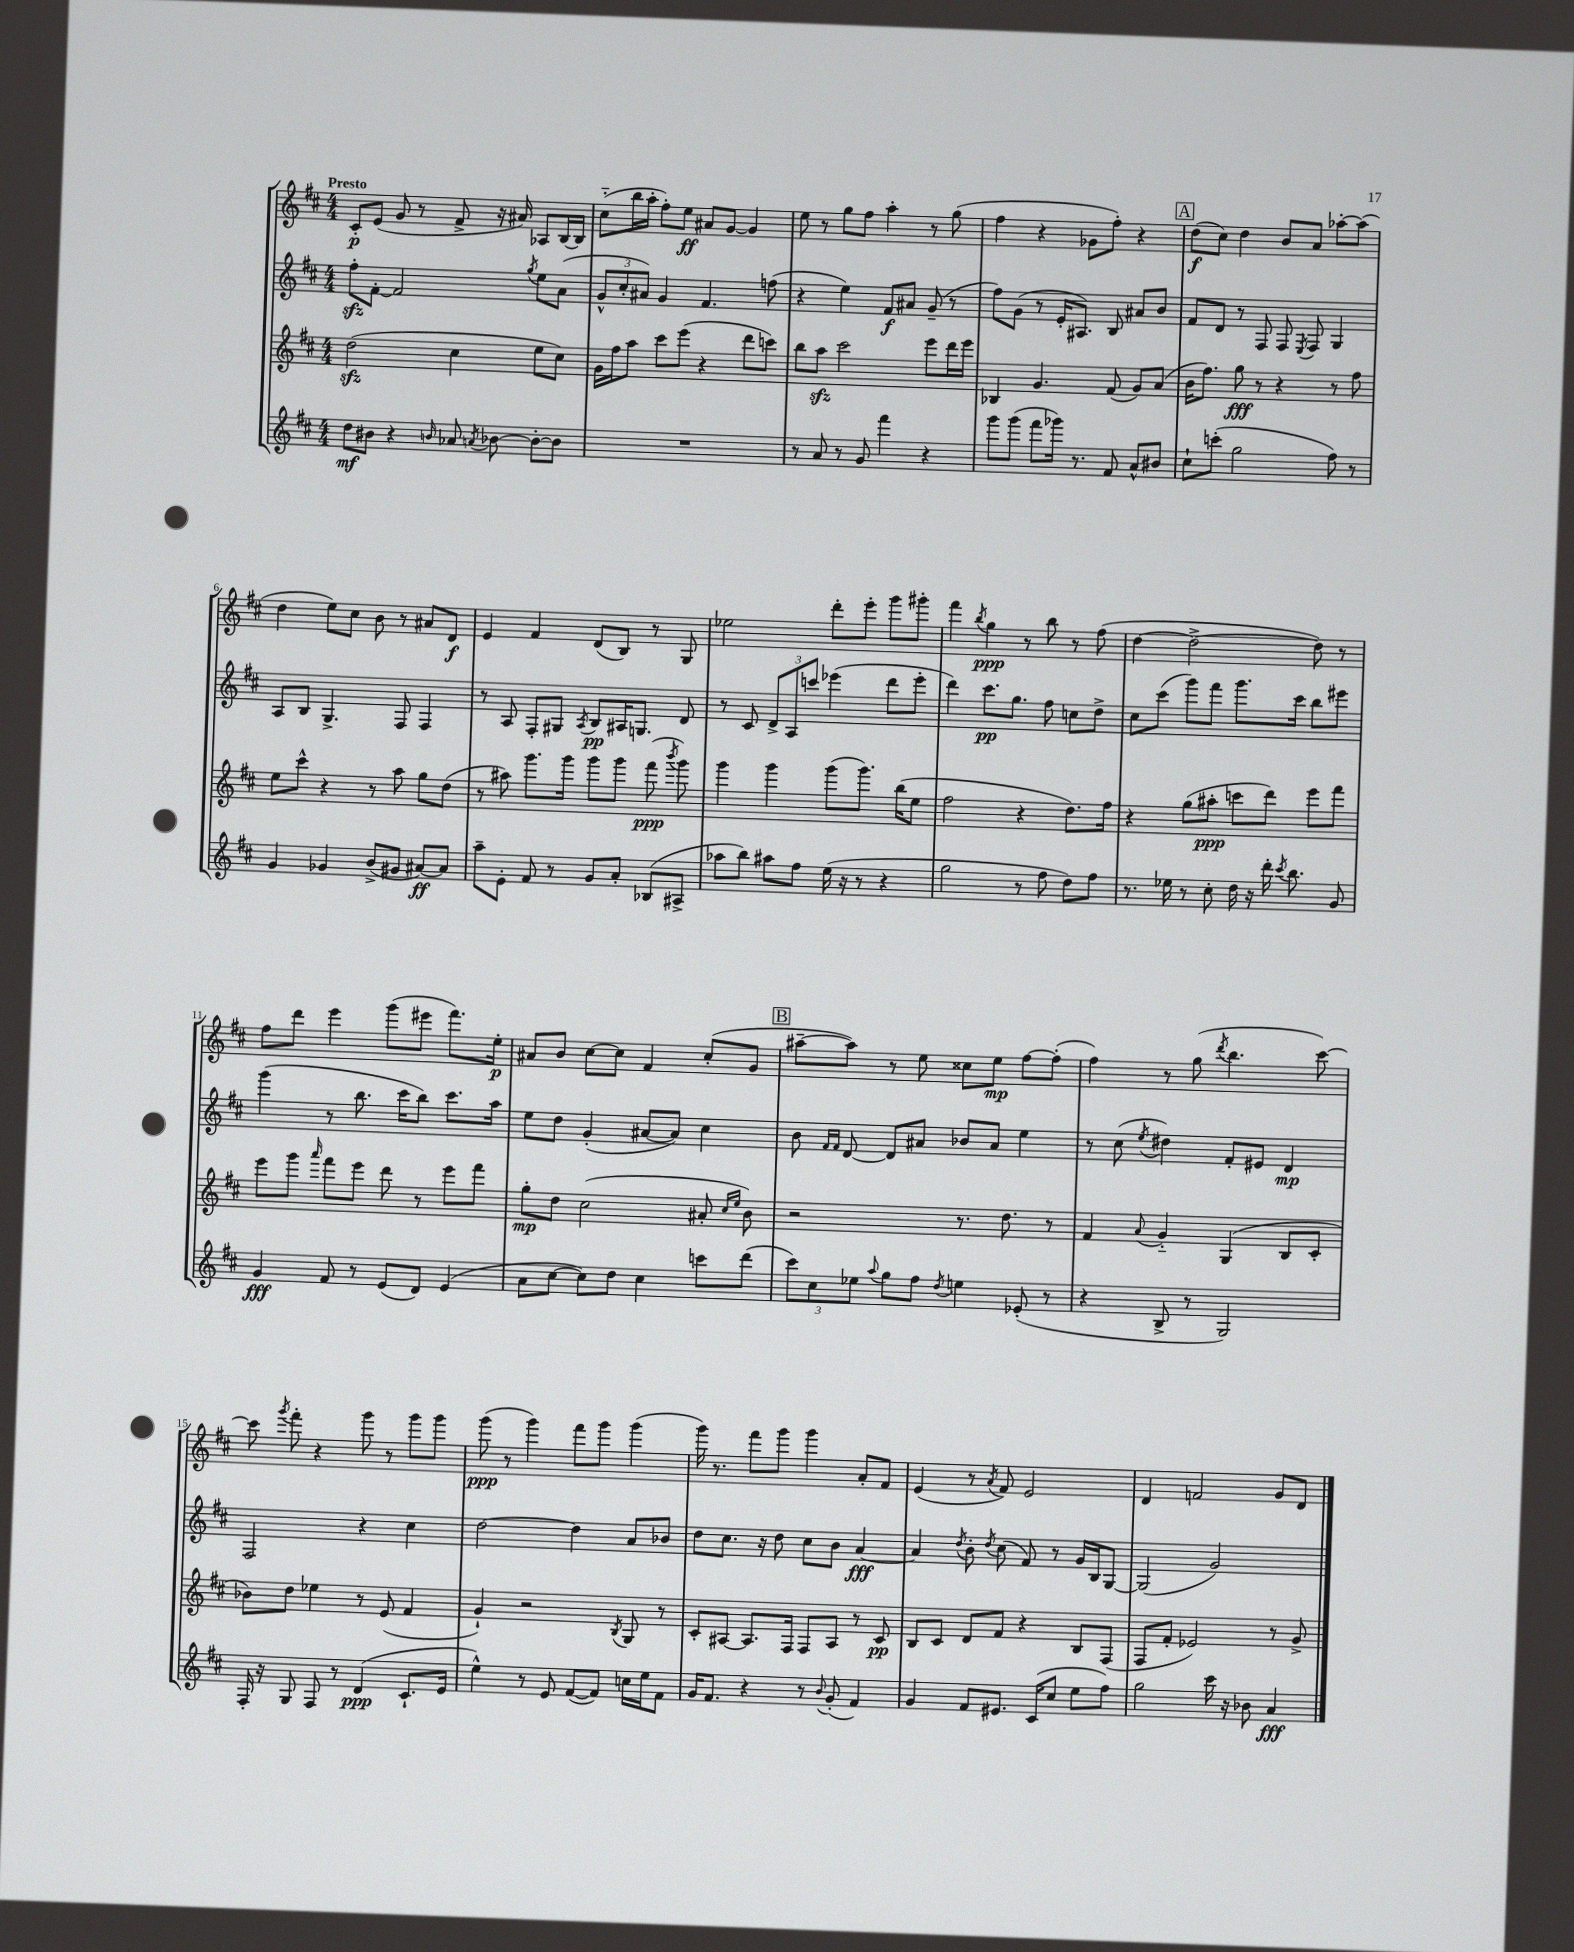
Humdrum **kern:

**kern	**kern	**kern	**kern
*staff4	*staff3	*staff2	*staff1
*clefG2	*clefG2	*clefG2	*clefG2
*k[f#c#]	*k[f#c#]	*k[f#c#]	*k[f#c#]
*M4/4	*M4/4	*M4/4	*M4/4
8dd\L	(2dd\	8ff#'\L	8c#'/L
8b#\J	.	[8f#'\J	(8e/J
4r	.	2f#/]	8g/
.	.	.	8r
16qqb/	.	.	.
8a-/	4cc#\	.	8f#^/
8qa/	.	.	.
[8b-\	.	.	16r
.	.	.	16a#/)
.	.	8qgg/	.
8b-'\_L	8ee\L	8ee\L	8A-/L
8b-\]J	8cc#\J)	(8a\J	[16B/L
.	.	.	16B/]JJ
=	=	=	=
1r	16g\LL	12g^^/L	(8cc#'~\L
.	16ff#\J	.	.
.	.	12cc#'/	.
.	8aa\J	.	16bb\L
.	.	12a#/J)	.
.	.	.	16aa'\JJ
.	8ccc#\L	4g/	8ff#'\L)
.	(8eee\J	.	8ee\J
.	4r	4.f#/	8a#/L
.	.	.	[8g/J
.	8ddd\L	.	4g/]
.	8ccc\J)	(8ff\	.
=	=	=	=
8r	8bb\L	4r	8ee\
8a/	8aa\J	.	8r
8r	2ccc#\	4ee\)	8gg\L
8g/	.	.	8ff#\J
4fff#\	.	8f#/L	4aa'\
.	.	8a#/J	.
4r	8eee\L	(8g~/	8r
.	16ddd\L	8r	(8gg\
.	16eee\JJ	.	.
=	=	=	=
8ggg\L	4B-/	8ff#\L)	4ff#\
(8ggg\J	.	(8g\J	.
8fff#\L	4.g/	8r	4r
16ggg-\Jk)	.	16e'/LK	.
8.r	.	8.A#/J)	.
.	.	.	8g-\L
8f#/	(8f#/	8B/	8ff#'\J)
8a^^/L	8g/L)	8a#/L	4r
8b#/J	(8a/J	8b/J	.
=	=	=	=
8cc#`\L	16b\LK	8f#/L	(8dd\L
.	8.ff#\J)	.	.
(8ccc'\J	.	8d/J	8cc#\J)
2gg\	8gg\	8r	4dd\
.	8r	8F#/	.
.	4r	8F#/	8b/L
.	.	8qE/	.
.	.	8F#/	8a/J
8ff#\)	8r	4G/	[8aa-'\L
8r	8ff#\	.	(8aa-\]J
=	=	=	=
4g/	8ee\L	8A/L	4dd\
.	8ccc#^^\J	8B/J	.
4g-/	4r	4.G^/	8ee\L)
.	.	.	8cc#\J
(8b^/L	8r	.	8b\
8g#/J	8aa\	8F#/	8r
[8a#/L)	8gg\L	4F#/	8a#/L
8a#/]J	(8dd\J	.	8d/J
=	=	=	=
8aa~\L	8r	8r	4e/
8e'\J	8aa#\)	8A/	.
8f#/	8.ggg\L	8F#'/L	4f#/
8r	.	8G#/J	.
.	16ggg\Jk	.	.
.	.	8qA/	.
8g/L	8ggg\L	8B/L	(8d/L
8a'/J	8ggg\J	16A#/K	8B/J)
.	.	8.G/J	.
(8B-/L	(8fff#\	.	8r
.	8qbbb/	.	.
8A#^/J	8ggg\)	8d/	8G/
=	=	=	=
8aa-\L	4ggg\	8r	2ee-\
8bb\J)	.	8c#/	.
8aa#\L	4ggg\	12d^/L	.
.	.	12A/	.
8ff#\J	.	.	.
.	.	12ccc/J	.
(16ee\	(8ggg\L	(4eee-\	8ddd'\L
16r	.	.	.
8r	8.ggg\J)	.	8eee'\J
4r	.	8ddd\L	8ggg\L
.	(16bb\LK	.	.
.	8ee\J	8eee-'\J	8ggg#'\J
=	=	=	=
2gg\	2ff#\	4ddd\)	4fff#\
.	.	.	8qbb/
.	.	8.ccc#\L	4gg\
.	.	8.gg\J	.
8r	4r	.	8r
8ff#\	.	8ff#\	8bb\
8dd\L)	8.dd\L)	8cc\L	8r
8ff#\J	.	8dd^\J	(8ff#\
.	16ff#\Jk	.	.
=	=	=	=
8.r	4r	8cc#\L	[4dd\
.	.	(8ccc#\J	.
16ee-\	.	.	.
8r	(8gg\L	8ggg\L)	2dd^\_
8cc#'\	8aa#'\J	8fff#\J	.
16dd\	8ccc\L	8.ggg\L	.
16r	.	.	.
16ddd'\	8ddd\J)	.	.
8qccc#/	.	.	.
8.bb\	.	16ccc#\Jk	.
.	8eee\L	8bb\L	8dd\])
8g/	8fff#\J	8eee#\J	8r
=	=	=	=
4g/	8eee\L	(4ggg\	8ff#\L
.	8ggg\J	.	8ddd\J
.	16qqaaa/	.	.
8f#/	8fff#\L	8r	4eee\
8r	8eee\J	8.bb\	.
(8e/L	8ddd\	.	(8ggg\L
.	.	16ccc#\LK	.
8d/J)	8r	8bb\J)	8eee#\J
(4e/	8eee\L	8.ccc#\L	8.fff#\L)
.	8fff#\J	.	.
.	.	16aa\Jk	16ee'\Jk
=	=	=	=
8a\L	8gg'\L	8ee\L	8a#/L
[8cc#\J	8dd\J	8dd\J	8b/J
8cc#\]L)	(2cc#\	(4g'/	[8cc#\L
8dd\J	.	.	8cc#\]J
4cc#\	.	[8a#/L	4f#/
.	.	8a#/]J)	.
8ccc\L	8a#'/	4cc#\	(8cc#'/L
.	16qqcc#/LL	.	.
.	16qqee/JJ	.	.
(8ddd\J	8b\)	.	8g/J
=	=	=	=
12ccc#\L)	2r	8b\	[8aa#~\L
12cc#\	.	.	.
.	.	16qqf#/LL	.
.	.	16qqf#/JJ	.
.	.	[8d/	8aa#\]J)
12ee-\J	.	.	.
8qqaa/	.	.	.
8gg\L	.	8d/]L	8r
8ff#\J	.	8a#/J	8ee\
8qdd/	.	.	.
4ee\	8.r	8b-/L	8cc##\L
.	.	8a#/J	8ee\J
.	8.dd\	.	.
(8e-'/	.	4ee\	[8ff#\L
8r	8r	.	(8ff#'\]J
=	=	=	=
4r	4f#/	8r	4ff#\)
.	.	(8cc#\	.
.	8qqa/	8qee/	.
8B^/	4g'~/	4dd#\)	8r
8r	.	.	(8gg\
.	.	.	8qddd/
2G/)	(4G/	8f#'/L	4.bb\
.	.	8e#/J	.
.	8B/L	4d/	.
.	8c#'/J	.	[8ccc#\)
=	=	=	=
16F#'/	8b-\L)	2F#/	8ccc#\]
16r	.	.	.
.	.	.	8qggg/
8G/	8dd\J	.	8fff#'\
8F#/	4ee-\	.	4r
8r	.	.	.
(4d/	8r	4r	8ggg\
.	(8e/	.	8r
8.c#`/L	4f#/	4cc#\	8ggg\L
.	.	.	8ggg\J
16e/Jk	.	.	.
=	=	=	=
4ee^^\)	4g`/)	[2dd\	(8ggg\
.	.	.	8r
8r	2r	.	4ggg\)
8e/	.	.	.
([8f#/L	.	4dd\]	8fff#\L
8f#/]J)	.	.	8ggg\J
.	8qB/	.	.
16cc\LL	8G/	8a/L	(4ggg\
16ee\J	.	.	.
8f#\J	8r	8b-/J	.
=	=	=	=
16g/LK	8c#'/L	8dd\L	16ggg\)
8.f#/J	.	.	8.r
.	[8A#/J	8.cc#\J	.
4r	8.A#/]L	.	8fff#\L
.	.	16r	.
.	.	8dd\	8ggg\J
.	16F#/Jk	.	.
8r	8F#/L	8cc#\L	4ggg\
8qqb/	.	.	.
(8g'/	8A#/J	8b\J	.
4f#/)	8r	[4a/	8a'/L
.	8c#/	.	8f#/J
=	=	=	=
4g/	8B/L	4a/]	(4e/
.	8c#/J	.	.
.	.	8qdd/	.
8f#/L	8d/L	8b'\	8r
.	.	8qdd/	8qa/
8.e#/J	8f#/J	(8cc#\	8f#/)
.	4r	8f#/)	2e/
(16c#/LK	.	.	.
8cc#/J	.	8r	.
8ee\L	8B/L	16g/LL	.
.	.	16B/J	.
8ff#\J)	(8F#/J	[8G/J	.
=	=	=	=
2gg\	8F#/L	(2G/]	4d/
.	8f#'/J	.	.
.	2e-/)	.	2f/
16ccc#\	.	2g/)	.
16r	.	.	.
8b-\	.	.	.
4a/	8r	.	8g/L
.	8g^/	.	8d/J
==	==	==	==
*-	*-	*-	*-
